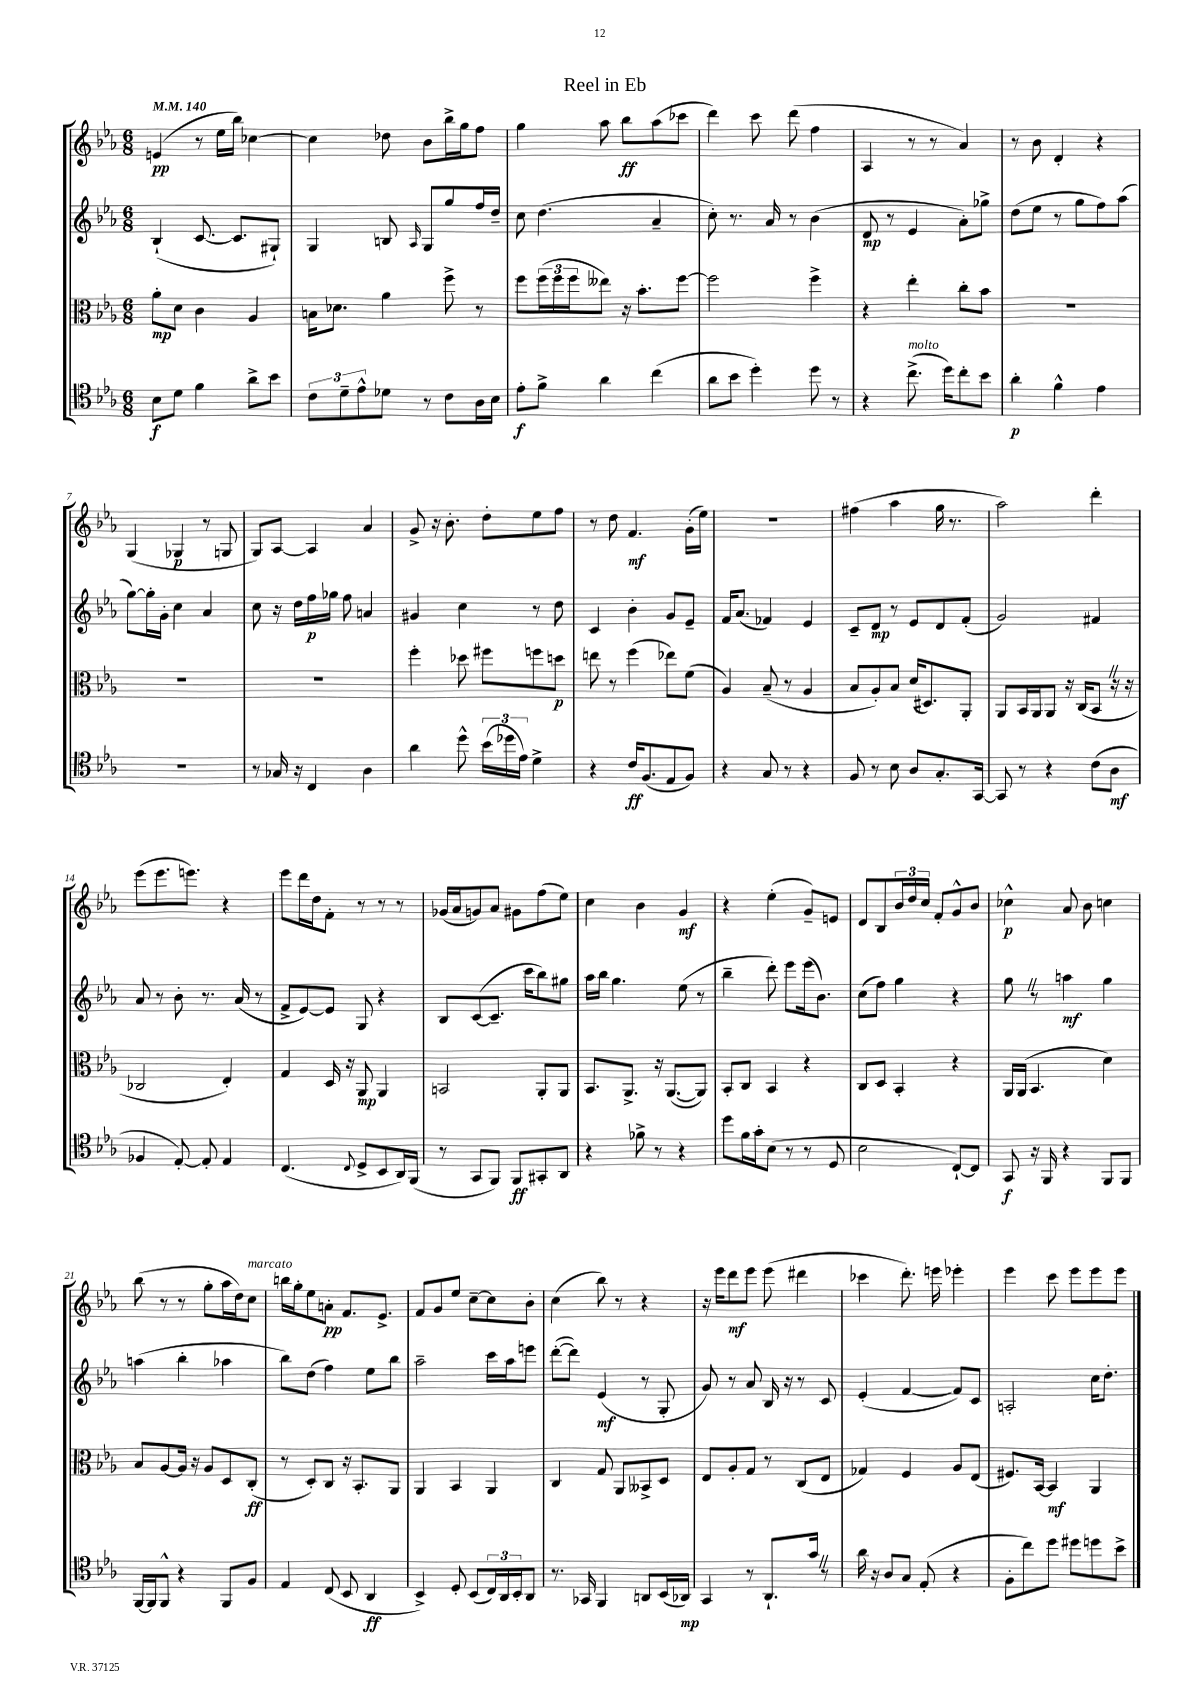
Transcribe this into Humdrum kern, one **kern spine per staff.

**kern	**kern	**kern	**kern
*staff4	*staff3	*staff2	*staff1
*clefC4	*clefC3	*clefG2	*clefG2
*k[b-e-a-]	*k[b-e-a-]	*k[b-e-a-]	*k[b-e-a-]
*M6/8	*M6/8	*M6/8	*M6/8
*MM140	*MM140	*MM140	*MM140
8B-\L	8a-'\L	(4B-`/	(4e/
8d\J	8d\J	.	.
4f\	4c\	[8.c/	8r
.	.	.	16ee-\LL
.	.	8.c/]L	16bb-\JJ)
8a-^\L	4A-/	.	[4cc-\
8b-\J	.	8G#`/J)	.
=	=	=	=
12c\L	16B\LK	4G/	4cc-\]
.	8.d-\J	.	.
12d~\	.	.	.
12e-^^\	.	.	.
8d-\J	4a-\	8B/	8dd-\
.	.	16qqA-/	.
8r	.	8G/L	8b-\L
8c\L	8ff^\	8gg/	16bb-^\L
.	.	.	16gg\J
16A-\L	8r	16ff/L	8ff\J
16B-\JJ	.	16dd~/JJ	.
=	=	=	=
8e-'\L	8ff\L	8cc\	4gg\
8f^\J	(24ff\L	(4.dd\	.
.	24ff\	.	.
.	24ff\J	.	.
4a-\	8ee--\J)	.	8aa-\
.	16r	.	8bb-\L
.	8.b-'\L	.	.
(4cc\	.	4a-~/	(8aa-\
.	[8ff\J	.	8ccc-\J
=	=	=	=
8a-\L	2ff\]	8cc'\)	4ddd\)
8b-\J	.	8.r	.
4dd'\)	.	.	8ccc\
.	.	16a-/	.
.	.	8r	(8ddd\
8dd\	4ff^\	(4b-\	4ff\
8r	.	.	.
=	=	=	=
4r	4r	8d/	4A-/
.	.	8r	.
(8.cc^\	4ee-'\	4e-/	8r
.	.	.	8r
16dd\LK)	.	.	.
8cc'\	8cc'\L	8a-'\L)	4a-/)
8b-\J	8b-\J	8gg-^\J	.
=	=	=	=
4a-'\	2.r	(8dd\L	8r
.	.	8ee-\J	8b-\
4f^^\	.	8r	4d'/
.	.	8gg\L	.
4e-\	.	8ff\)	4r
.	.	(8aa-\J	.
=	=	=	=
2.r	2.r	[8gg\L)	(4G/
.	.	16gg'\]L	.
.	.	16g'\JJ	.
.	.	4cc\	4G-/
.	.	4a-/	8r
.	.	.	8G/
=	=	=	=
8r	2.r	8cc\	8G/L)
16G-/	.	16r	[8A-/J
16r	.	16dd\LL	.
4C/	.	16ff\	4A-/]
.	.	16gg-\JJ	.
.	.	8ff\	.
4A-\	.	4a/	4a-/
=	=	=	=
4a-\	4ff'\	4g#/	8g^/
.	.	.	16r
.	.	.	8.b-'\
8dd^^\	8dd-\	4cc\	.
(24b-\LL	8ff#\L	.	8dd'\L
24dd-\	.	.	.
24e-\JJ)	.	.	.
4d^\	8ff\	8r	8ee-\
.	8dd\J	8dd\	8ff\J
=	=	=	=
4r	8ee\	4c/	8r
.	8r	.	8dd\
16c/LK	(4ff\	4b-'\	4.f/
(8.F/	.	.	.
8E-/	8ee-\L)	8g/L	.
8F/J)	(8f\J	8e-~/J	(16g'\LL
.	.	.	16ee-\JJ)
=	=	=	=
4r	4A-/)	16f/LK	2.r
.	.	(8.a-/J	.
8G/	(8B-~/	4f-/)	.
8r	8r	.	.
4r	4A-/	4e-/	.
=	=	=	=
8F/	8B-/L	8c~/L	(4ff#\
8r	8A-'/)	8d/J	.
8B-\	8B-/J	8r	4aa-\
8A-/L	(16d/LK	8e-/L	.
.	8.D#/)	.	.
8.G'/	.	8d/	16gg\
.	.	.	8.r
.	8AA-'/J	(8f'/J	.
[16GG/Jk	.	.	.
=	=	=	=
8GG/]	8AA-/L	2g/)	2aa-\)
8r	16BB-/L	.	.
.	16AA-/J	.	.
4r	8AA-/J	.	.
.	16r	.	.
.	(16C/LK	.	.
(8c\L	8BB-/J	4f#/	4ddd'\
8A-\J	16r	.	.
.	16r	.	.
=	=	=	=
4F-/	2C-/	8a-/	(8eee-\L
.	.	8r	8.eee-\
[8E-'/)	.	8b-'\	.
.	.	.	8.eee\J)
8E-'/]	.	8.r	.
4E-/	4E-'/)	.	4r
.	.	(16a-/	.
.	.	8r	.
=	=	=	=
(4.C/	4G/	8f^/L	8eee-\L
.	.	[8e-/)	16ddd\L
.	.	.	16dd\J
.	16D/	8e-/]J	8f'\J
.	16r	.	.
8qqC/	.	.	.
8D^/L	8AA-/	8G/	8r
8BB-/	4AA-/	4r	8r
16AA-/L)	.	.	8r
(16FF/JJ	.	.	.
=	=	=	=
8r	2BB/	8B-/L	(16g-/LL
.	.	.	16a-/J
8GG/L	.	([8c/	8g/)
8FF/J)	.	8.c~/]J	8a-/J
8FF/L	.	.	8g#\L
.	.	16ccc\LK	.
8GG#'/	8AA-'/L	8bb-\)	(8ff\
8AA-/J	8AA-/J	8gg#\J	8ee-\J)
=	=	=	=
4r	8.BB-/L	16aa-\LL	4cc\
.	.	16bb-\JJ	.
.	.	4.gg\	.
.	8.AA-^/J	.	.
8f-^\	.	.	4b-\
8r	16r	.	.
.	([8.AA-/L	.	.
4r	.	(8ee-\	4g/
.	8AA-/]J)	8r	.
=	=	=	=
8dd\L	8BB-'/L	4bb-~\	4r
16f\L	8C/J	.	.
16g'\J	.	.	.
(8B-\J	4BB-/	8ddd'\)	(4ee-'\
8r	.	8eee-\L	.
8r	4r	(16eee-\k	8g~/L)
.	.	8.b-\J)	.
8D/	.	.	8e/J
=	=	=	=
2B-\	8C/L	(8cc\L	8d/L
.	8D/J	8ff\J)	8B-/
.	4BB-'/	4gg\	24b-/L
.	.	.	24dd/
.	.	.	24cc/JJ
.	.	.	8f'/L
[8C`/L)	4r	4r	8g^^/
8C/]J	.	.	8b-/J
=	=	=	=
8GG/	16AA-/LL	8gg\	4cc-^^\
.	(16AA-/JJ	.	.
16r	4.BB-/	8r	.
16FF/	.	.	.
4r	.	4aa\	8a-/
.	.	.	8b-\
8FF/L	4d\)	4gg\	4cc\
8FF/J	.	.	.
=	=	=	=
[16FF/LL	8B-/L	(4aa\	(8bb-\
16FF/]J	.	.	.
8FF^^/J	[8A-/	.	8r
4r	16A-/]Jk	4bb-'\	8r
.	16r	.	.
.	8A-/L	.	8gg'\L
8FF/L	8D/	4aa-\	16aa-\L
.	.	.	16dd\J)
8F/J	(8C'/J	.	8cc\J
=	=	=	=
4E-/	8r	8bb-\L)	16bb\LL
.	.	.	16gg'\J
.	8D'/L)	(8dd\J	8ee-\
(8C/	8C/J	4ff\)	8a'\J
8BB-/	16r	.	8.f/L
.	8.BB-'/L	.	.
4AA-/	.	8ee-\L	.
.	.	.	8.e-^/J
.	8AA-/J	8bb-\J	.
=	=	=	=
4BB-^/)	4AA-/	2aa-~\	8f/L
.	.	.	8g/
8D'/	4BB-/	.	8ee-/J
(8BB-/L	.	.	[8cc~\L
24C/L)	4AA-/	16ccc\LL	8cc\]
24AA-/	.	.	.
.	.	16aa-\J	.
24BB-'/J	.	.	.
8AA-/J	.	8eee\J	8b-'\J
=	=	=	=
8.r	4C/	([8ddd'\L	(4cc\
.	.	8ddd\]J)	.
16GG-/	.	.	.
4FF/	8G/	(4e-/	8bb-\)
.	8AA-/L	.	8r
8AA/L	8BB--^/	8r	4r
(16BB-/L	8D/J	8G'/	.
16AA-/JJ)	.	.	.
=	=	=	=
4GG/	8E-/L	8g/)	16r
.	.	.	16eee-\LK
.	8A-'/	8r	8ddd\
8r	8G/J	8a-/	8eee-\J
8.AA-`/L	8r	16B-/	(8eee-\
.	.	16r	.
.	(8C/L	8r	4ddd#\
16g/Jk	.	.	.
8r	8E-/J	8c/	.
=	=	=	=
16a-\	4G-/)	(4e-'/	4ccc-\
16r	.	.	.
8A-/L	.	.	.
8G/J	4F/	[4f/	8.ddd'\)
(8E-'/	.	.	.
.	.	.	16eee\
4r	8A-/L	8f/]L)	4eee-'\
.	(8E-/J	8c/J	.
=	=	=	=
8F'\L	8.F#/L)	2A'/	4eee-\
8cc\)	.	.	.
.	[16BB-/Jk	.	.
8dd\J	4BB-/]	.	8ccc\
8dd#\L	.	.	8eee-\L
8dd\	4AA-/	16cc\LK	8eee-\
.	.	8.dd'\J	.
8b-^\J	.	.	8eee-\J
==	==	==	==
*-	*-	*-	*-
